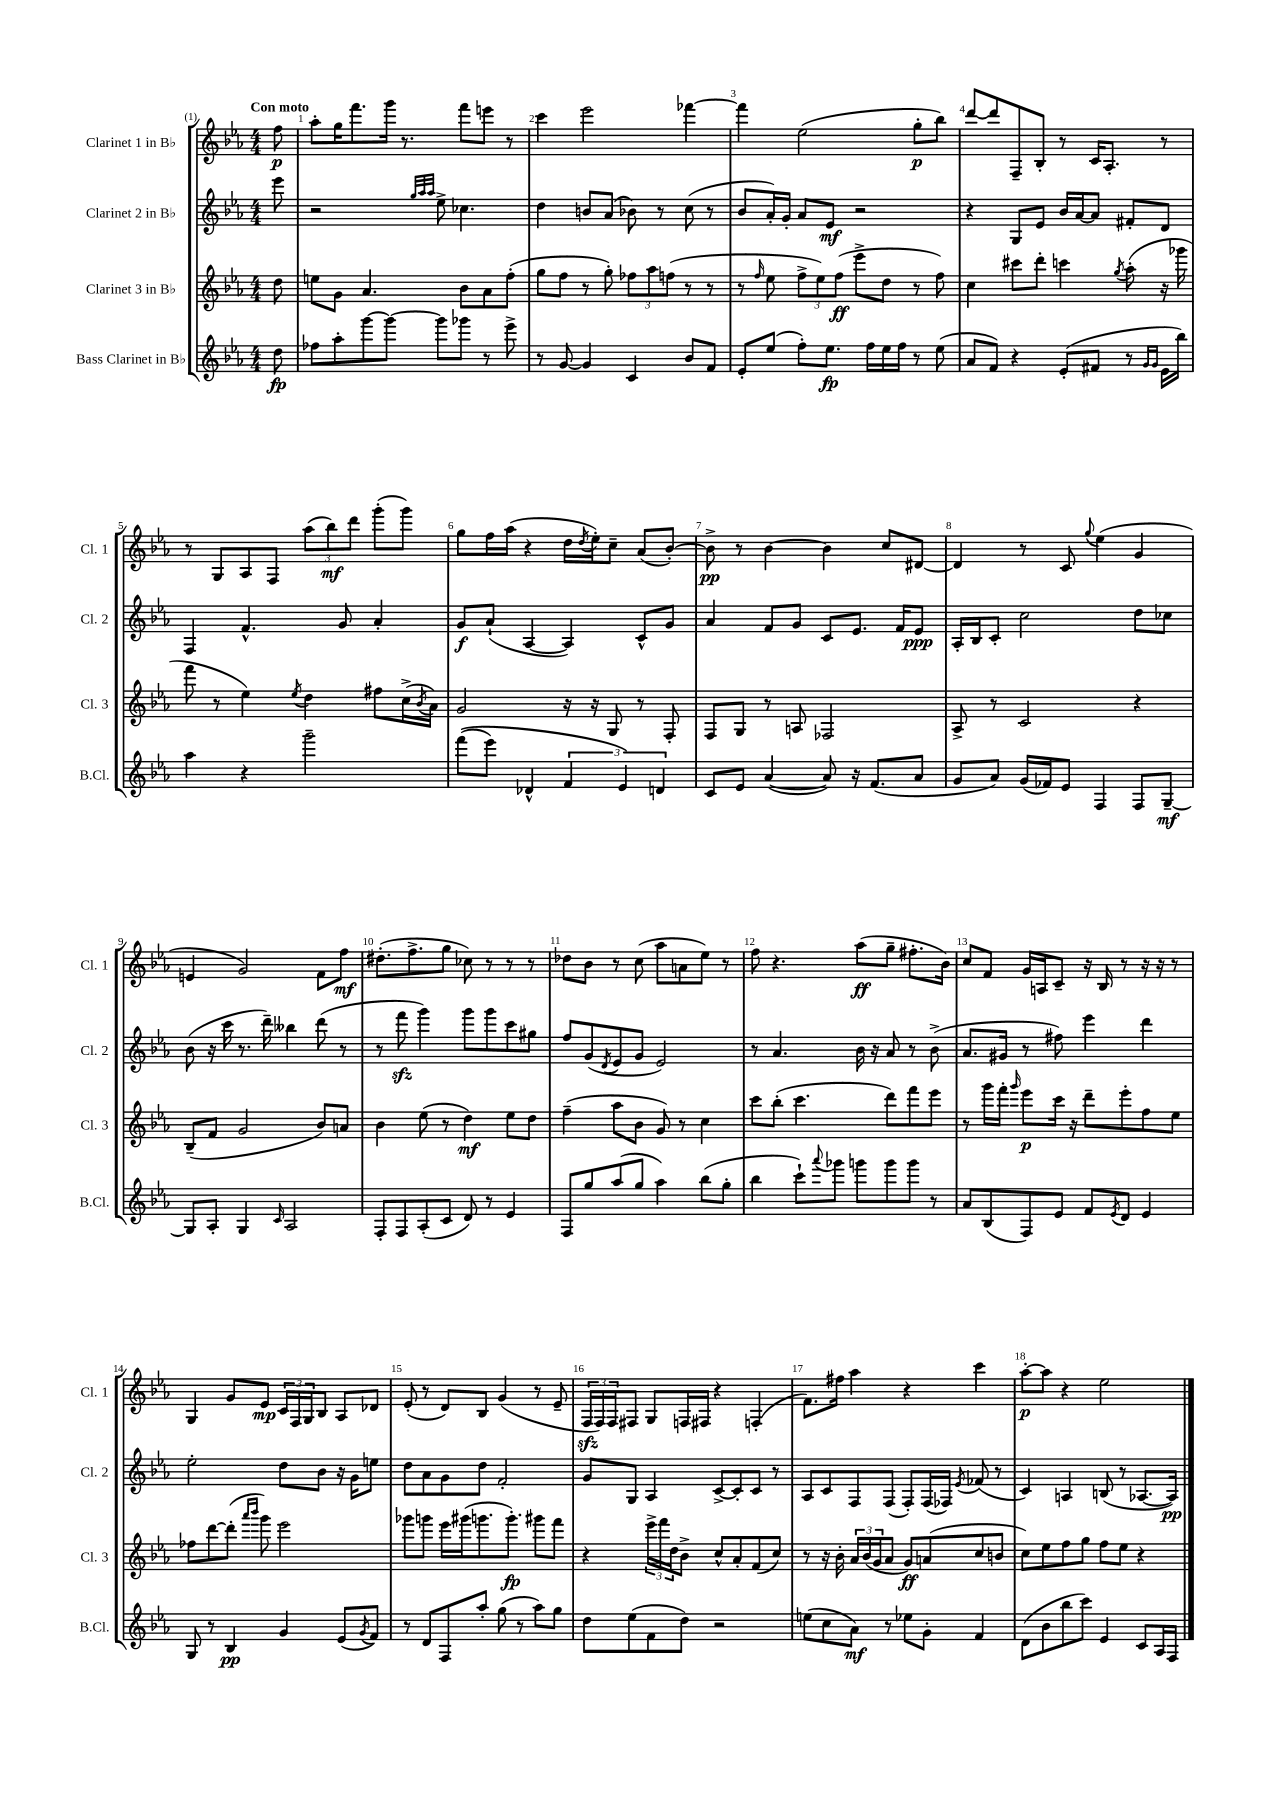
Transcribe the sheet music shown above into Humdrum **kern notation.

**kern	**kern	**kern	**kern
*staff4	*staff3	*staff2	*staff1
*clefG2	*clefG2	*clefG2	*clefG2
*k[b-e-a-]	*k[b-e-a-]	*k[b-e-a-]	*k[b-e-a-]
*M4/4	*M4/4	*M4/4	*M4/4
8dd	8dd	8eee-	8ff
=	=	=	=
8ff-	8ee	2r	8aa-'
8aa-'	8g	.	16gg
.	.	.	8.fff
[8ggg	4.a-	.	.
8ggg_	.	.	16ggg
.	.	.	8.r
.	.	32qqgg	.
.	.	32qqaa-	.
.	.	32qqaa-	.
8ggg]	.	8ee-^	.
8ggg-	8b-	4.cc-	8fff
8r	8a-	.	8eee
8eee-^	(8ff'	.	8r
=	=	=	=
8r	8gg	4dd	4ccc
[8g	8ff	.	.
4g]	8r	8b	2eee-
.	8gg')	(8a-	.
4c	12ff-	8b-)	.
.	12aa-	.	.
.	.	8r	.
.	(12ff	.	.
8b-	8r	(8cc	[4fff-
8f	8r	8r	.
=	=	=	=
8e-'	8r	8b-	4fff-]
.	16qqff	.	.
(8ee-	8ee-	16a-')	.
.	.	16g'	.
8ff')	12ff^	8a-	(2ee-
.	12ee-)	.	.
8.ee-	.	8e-	.
.	(12ff	.	.
.	8eee-^	2r	.
16ff	.	.	.
16ee-	8dd	.	.
16ff	.	.	.
8r	8r	.	8gg'
(8ee-	8ff)	.	8bb-)
=	=	=	=
8a-	4cc	4r	[8ddd
8f)	.	.	8ddd]
4r	8ccc#	8G	8F~
.	8ddd'	8e-	8B-'
(8e-'	4ccc	16b-	8r
.	.	[16a-	.
8f#	.	8a-]	16c
.	.	.	8.A-'
.	8qgg	.	.
8r	(8aa-'	8f#'	.
16qqg	.	.	.
16qqg	.	.	.
16e-	16r	8d	8r
16bb-)	16ggg-	.	.
=	=	=	=
4aa-	8fff	4F	8r
.	8r	.	8G
4r	4ee-)	4.f^^	8A-
.	.	.	8F
.	8qee-	.	.
2ggg~	4dd	.	(12aa-
.	.	.	12bb-)
.	.	8g	.
.	.	.	12ddd
.	8ff#	4a-'	(8ggg'
.	(16cc^	.	8ggg)
.	8qb-	.	.
.	16a-)	.	.
=	=	=	=
&((8fff	2g	8g	8gg
8eee-)	.	(8a-`	16ff
.	.	.	(16aa-
4d-^^	.	[4A-	4r
6f	16r	4A-])	16dd
.	.	.	8qdd
.	16r	.	16ee-')
.	8G	.	8cc~
6e-&)	.	.	.
.	8r	8c^^	(8a-
6d	.	.	.
.	8F'	8g	[8b-')
=	=	=	=
8c	8F	4a-	8b-^]
8e-	8G	.	8r
([4a-	8r	8f	[4b-
.	8A	8g	.
8a-])	2F-	8c	4b-]
16r	.	8.e-	.
(8.f	.	.	.
.	.	.	8cc
.	.	16f	.
8a-	.	8e-	[8d#
=	=	=	=
8g	8A-^	16A-'	4d#]
.	.	16B-	.
8a-)	8r	8c'	.
(16g	2c	2cc	8r
16f-)	.	.	.
8e-	.	.	8c
.	.	.	8qqgg
4F	.	.	(4ee-
8F	4r	8dd	4g
[8G~	.	8cc-	.
=	=	=	=
8G]	(8B-~	(8b-	4e
8A-'	8f	16r	.
.	.	16ccc	.
4G	2g	8.r	2g)
.	.	16ddd~)	.
16qqc	.	.	.
2A-	.	4bb--	.
.	8b-)	(8ddd	8f
.	8a	8r	8ff
=	=	=	=
8F'	4b-	8r	(8.dd#'
8F	.	8fff	.
.	.	.	8.ff^
(8A-'	(8ee-	4ggg)	.
8c	8r	.	8gg
8d)	4dd)	8ggg	8cc-)
8r	.	8ggg	8r
4e-	8ee-	8ccc	8r
.	8dd	8gg#	8r
=	=	=	=
8F	(4ff~	8ff	8dd-
8gg	.	(8g	8b-
.	.	8qd	.
(8aa-	8aa-	8e-	8r
8gg	8b-	8g	(8cc
4aa-)	8g)	2e-)	8aa-
.	8r	.	8a
(8bb-	4cc	.	8ee-)
8gg'	.	.	8r
=	=	=	=
4bb-	8ccc	8r	8ff
.	(8bb-'	4.a-	4.r
8ccc`)	4.ccc	.	.
8qqaaa-	.	.	.
8ggg-	.	.	.
8ggg	.	16b-	(8aa-
.	.	16r	.
8ggg	8ddd)	8a-	8gg~
8ggg	8fff	8r	8.ff#'
8r	8eee-	(8b-^	.
.	.	.	16b-)
=	=	=	=
8a-	8r	8.a-	8cc
(8B-	16ggg	.	8f
.	16fff'	16g#	.
.	16qqggg	.	.
8F)	8eee-	8r	16g
.	.	.	16A
8e-	16ccc	8ff#)	8c~
.	16r	.	.
8f	8ddd~	4eee-	16r
.	.	.	16B-
8qe-	.	.	.
8d	8eee-'	.	8r
4e-	8ff	4ddd	16r
.	.	.	16r
.	8ee-	.	8r
=	=	=	=
8G	8ff-	2ee-'	4G
8r	[8ddd	.	.
4B-	(8ddd']	.	8g
.	16qqaaa-	.	.
.	16qqbbb-	.	.
.	8ggg)	.	8e-
4g	2eee-	8dd	24c
.	.	.	24F
.	.	.	24G
.	.	8b-	8B-
(8e-	.	16r	8A-
.	.	16g	.
8qg	.	.	.
8f)	.	8ee	8d-
=	=	=	=
8r	8ggg-	8dd	(8e-'
8d	8ggg	8a-	8r
8F	16eee-	8g	8d)
.	(16ggg#	.	.
8aa-'	8.ggg	8dd	8B-
(8gg	.	2f'	(4g
.	8.ggg')	.	.
8r	.	.	.
8aa-)	8ggg#	.	8r
8gg	8fff	.	8e-~
=	=	=	=
8dd	4r	8g	24F
.	.	.	24F)
.	.	.	24F
(8ee-	.	8G	8F#
8f	24eee-^	4A-	8G
.	24fff	.	.
.	24dd	.	.
8dd)	8b-^	.	16F
.	.	.	16F#
2r	8cc^^	[8c^	4r
.	8a-'	8c']	.
.	(8f	8c	(4F'
.	8cc)	8r	.
=	=	=	=
(8ee	8r	8A-	8.f)
8cc	16r	8c	.
.	16b-'	.	16ff#
8a-)	24a-	8F	4aa-
.	(24b-	.	.
.	24g	.	.
8r	8a-	(8F	.
8ee-	8g)	8F')	4r
8g'	(8a	(16F	.
.	.	16F-)	.
.	.	8qe-	.
4f	8cc	(8f-	4ccc
.	8b	8r	.
=	=	=	=
(8d	8cc)	4c)	[8aa-'
8b-	8ee-	.	8aa-]
8bb-	8ff	4A	4r
8ccc)	8gg	.	.
4e-	8ff	(8B	2ee-
.	8ee-	8r	.
8c	4r	[8.A-	.
16A-	.	.	.
16F	.	16A-])	.
==	==	==	==
*-	*-	*-	*-
